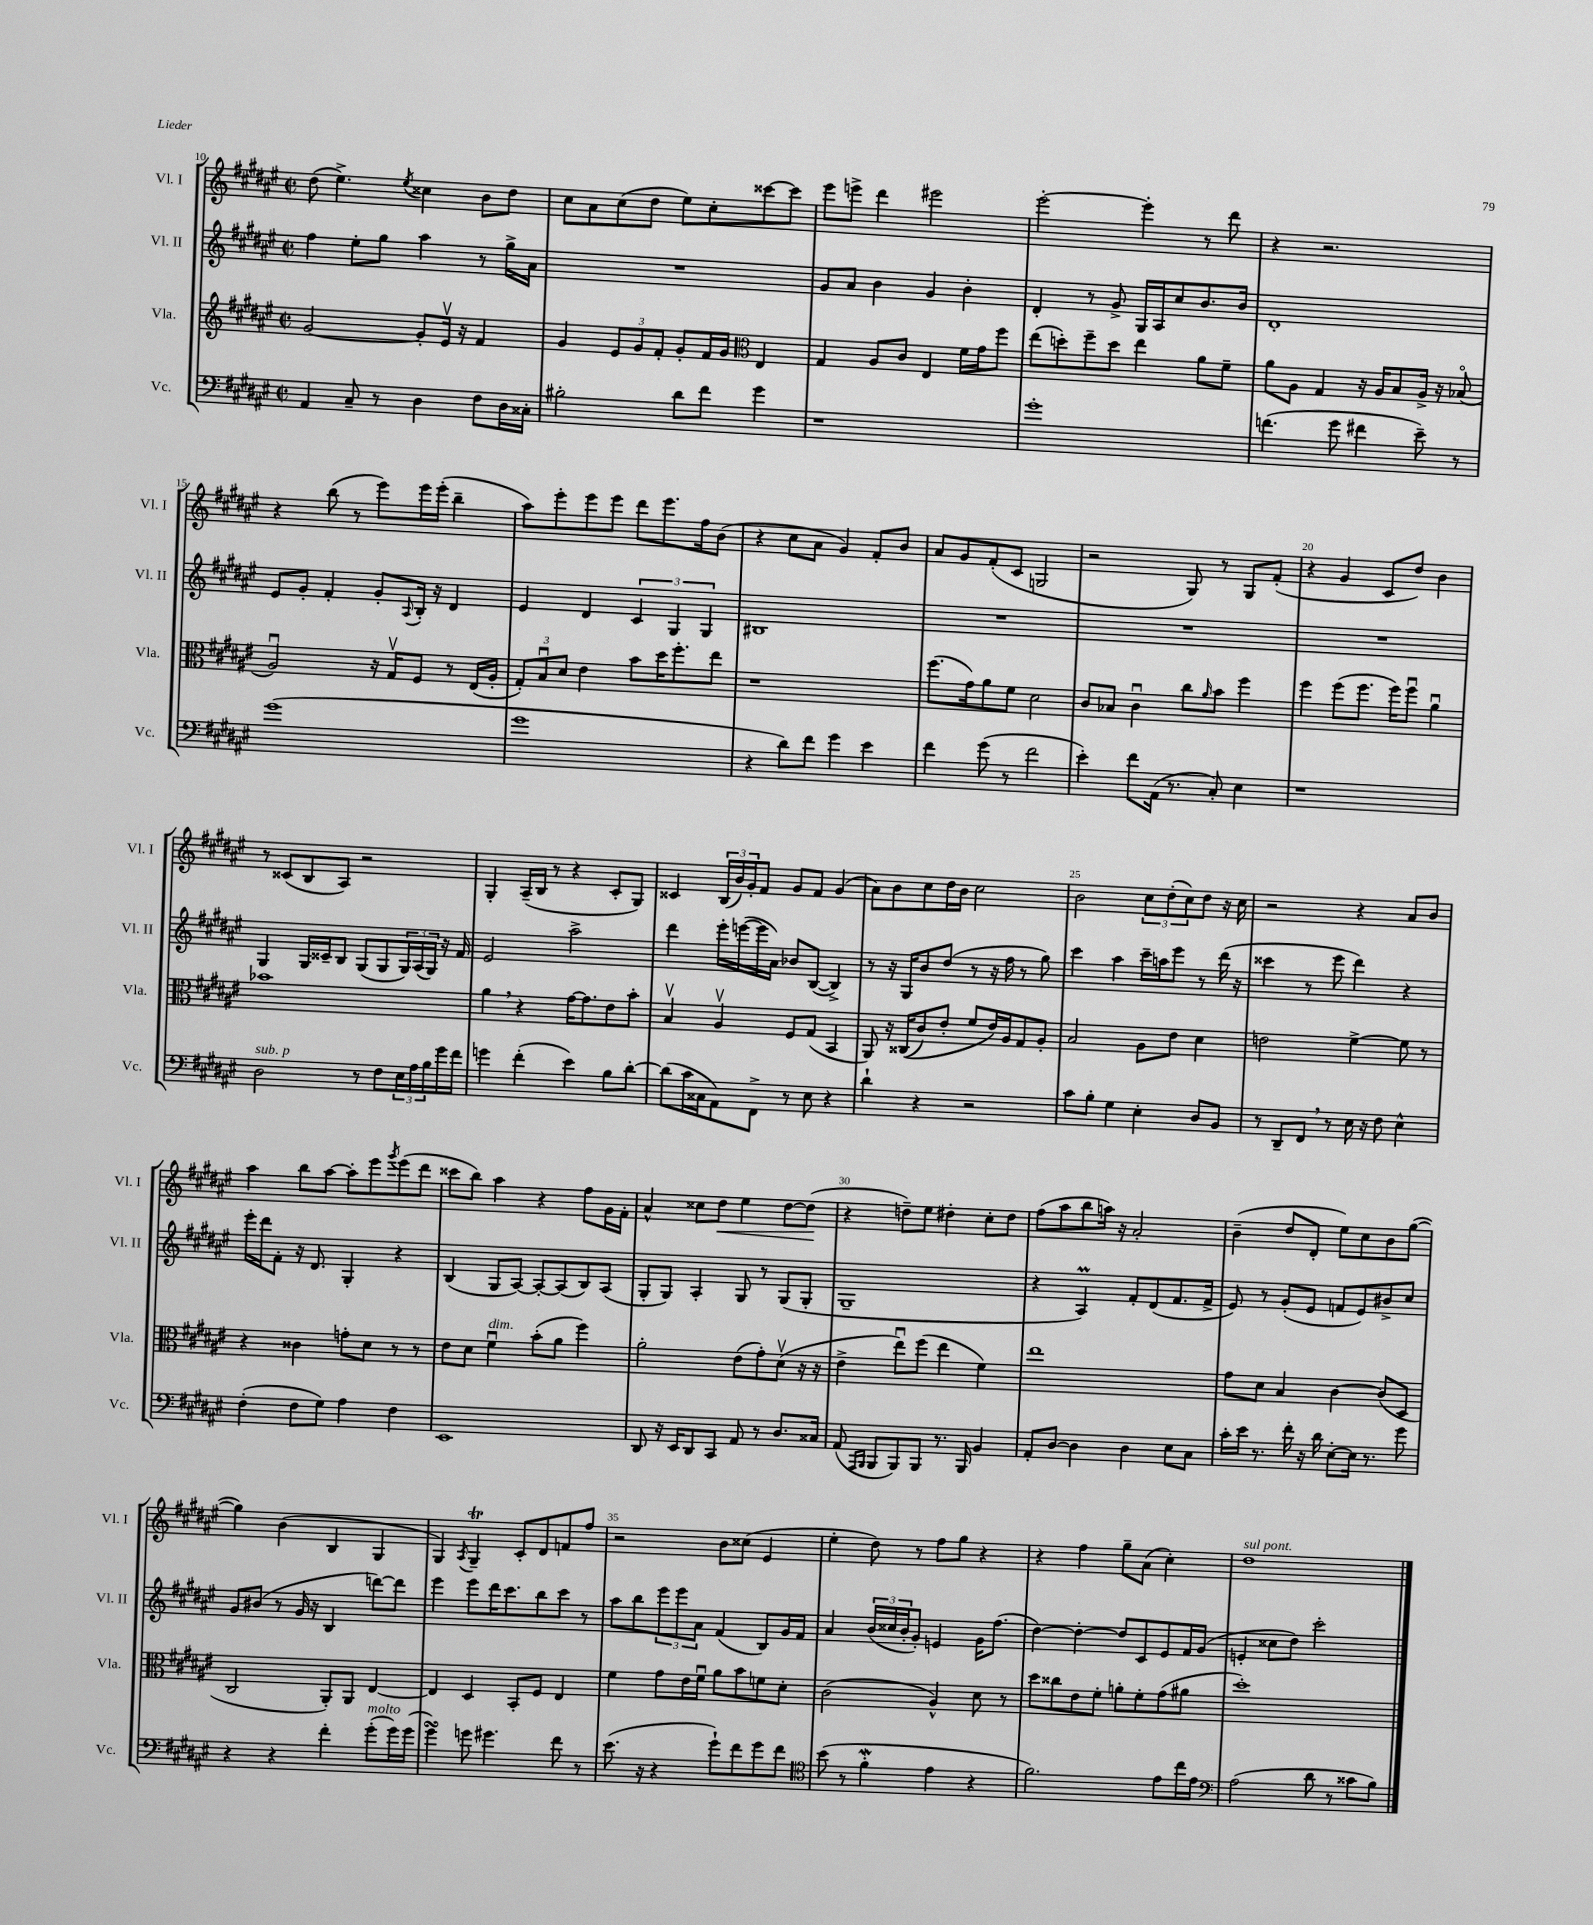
<<
\new StaffGroup <<
\new Staff = "s0" \with { instrumentName = "Vl. I" shortInstrumentName = "Vl. I" } {
    \clef treble \key fis \major \defaultTimeSignature \time 2/2
    dis''8( eis''4.->) \acciaccatura { eis''8 } cisis''4 b'8 dis''8 |
    cis''8 ais'8 cis''8( dis''8 eis''8) cis''8-. cisis'''8~ cisis'''8 |
    eis'''8 e'''8-> dis'''4 eis'''2 |
    eis'''2~-. eis'''4-. r8 dis'''8 |
    r4 r2. |
    r4 b''8( r8 eis'''8) eis'''16 eis'''16-.( b''4-- |
    ais''8) eis'''8-. eis'''8 eis'''8 dis'''8 eis'''8. fis''16 b'8( |
    r4 cis''8 ais'8 gis'4) fis'8-. b'8 |
    ais'8 gis'8 fis'8-.( cis'8 g2 |
    r2 gis8) r8 gis8 fis'8-.( |
    r4 gis'4 cis'8 dis''8) b'4 |
    r8 cisis'8( b8 ais8) r2 |
    gis4-. ais16--( b16 r8 r4 cis'8-. gis8) |
    cisis'4 \tuplet 3/2 { b16( b'16) gis'16-. } fis'8 gis'8 fis'8 gis'4( |
    ais'8) b'8 cis''8 dis''16 b'16 cis''2 |
    b'2 \tuplet 3/2 { cis''8 dis''8-.( cis''8) } dis''8 r16 cis''16 |
    r2 r4 ais'8 b'8 |
    ais''4 b''8 ais''8~ ais''8-. eis'''8 \acciaccatura { gis'''8 } eis'''8( dis'''8 |
    cisis'''8 b''8) ais''4 r4 fis''8 gis'16 fis'16-. |
    ais'4-^ cisis''8 dis''8\< eis''4 dis''8~ dis''8\!( |
    r4 d''8--) eis''8 dis''4-. cis''8-. dis''8 |
    fis''8( ais''8 b''8 a''16) r16 ais'2-. |
    b'4--( dis''8 dis'8-. eis''8) cis''8 b'8 gis''8~( |
    gis''4) b'4( b4 gis4 |
    gis4) \acciaccatura { ais8 } gis4--\trill cis'8-. dis'8 f'8 fis''8 |
    r2 b'8 cisis''8( eis'4 |
    eis''4-. dis''8) r8 fis''8 gis''8 r4 |
    r4 fis''4 gis''8-- ais'8( cis''4-.) |
    dis''1^\markup { \italic "sul pont." } \bar "|." |
}
\new Staff = "s1" \with { instrumentName = "Vl. II" shortInstrumentName = "Vl. II" } {
    \clef treble \key fis \major \defaultTimeSignature \time 2/2
    fis''4 eis''8-. gis''8 ais''4 r8 gis''16-> ais'16 |
    R1 |
    gis'8 ais'8 b'4 gis'4 b'4-. |
    dis'4-. r8 gis'8-> gis16 ais16 cis''8 b'8. b'16 |
    dis'1-. |
    eis'8 gis'8-. fis'4-. gis'8-. \appoggiatura { ais8 } b16-. r16 dis'4 |
    eis'4 dis'4 \tuplet 3/2 { cis'4 gis4 gis4 } |
    bis1 |
    R1 |
    R1 |
    R1 |
    gis4 gis16 cisis'16-- b8 gis8( gis8 \tuplet 3/2 { gis16) ais16( gis16) } r16 fis'16 |
    eis'2 ais''2-> |
    dis'''4 eis'''16-. e'''16~( e'''16 ais'16) bes'8 b8~( b4->) |
    r8 r16 gis16 b'8 dis''8( r8 r16 fis''16 r8 gis''8) |
    cis'''4 ais''4 cis'''16-- a''16 eis'''8 r8 dis'''16( r16 |
    cisis'''4 r8 eis'''8 dis'''4) r4 |
    eis'''16-. dis'''16 fis'8-. r16 dis'8. gis4-. r4 |
    b4( gis8 ais8~) ais8~-. ais8( b8) ais8( |
    gis8-. gis8) ais4-. gis8 r8 gis8( gis8-. |
    gis1-- |
    r4 ais4\prall) fis'8-. dis'8( fis'8. fis'16-> |
    eis'8) r8 gis'8-.( eis'8 f'8 eis'8) bis'8-> cis''8 |
    gis'8 bis'8( r8 gis'16 r16 b4 d'''8~) d'''8 |
    eis'''4 eis'''8 dis'''16 cis'''8. b''8 cis'''8 r8 |
    ais''8 b''8 \tuplet 3/2 { eis'''8 eis'''8 ais'8 } fis'4( b8) gis'16 fis'16 |
    ais'4 \tuplet 3/2 { b'16( cisis''16 b'16-. } gis'8-.) e'4 gis'16 fis''8.( |
    dis''4~) dis''4~-. dis''8 cis'8 eis'8 fis'16 gis'16( |
    e'4-. cisis''8 dis''8) cis'''2-. \bar "|." |
}
\new Staff = "s2" \with { instrumentName = "Vla." shortInstrumentName = "Vla." } {
    \clef treble \key fis \major \defaultTimeSignature \time 2/2
    gis'2~ gis'8-. eis'16\upbow r16 fis'4 |
    gis'4 \tuplet 3/2 { eis'8 gis'8 fis'8-. } gis'8-. fis'16 gis'16 \clef alto eis4 |
    gis4 ais8 cis'8 eis4 fis'16 gis'16 fis''8 |
    eis''8( d''8-.) fis''8-- d''8 eis''4 ais'8 fis'8-- |
    ais'8 ais8 gis4 r16 ais16 b8 ais16-> r16 bes8\flageolet( |
    ais2\downbow) r16 gis16\upbow fis8 r8 eis16( ais16-. |
    \tuplet 3/2 { gis8-.) b8\downbow dis'8 } eis'4 b'8 dis''16 fis''8.-. eis''8 |
    r1 |
    fis''8.( gis'16) ais'8 fis'8 dis'2 |
    cis'8 bes8 cis'4\downbow cis''8 \grace { ais'16 } b'8 fis''4 |
    fis''4 fis''8( fis''8. fis''16) fis''8\downbow ais'4\downbow |
    bes'1 |
    ais'4 \breathe r4 gis'16~ gis'8. eis'8 b'8-. |
    b4\upbow ais4\upbow fis8 gis8( b,4 |
    ais,8) r16 cisis16(\( cis'8) eis'8-. fis'8 eis'16\) ais16 gis8 ais8-. |
    b2 ais8 eis'8 dis'4 |
    e'2 fis'4~-> fis'8 r8 |
    r4 cisis'4 g'8-. dis'8 r8 r8 |
    eis'8 dis'8 fis'4\downbow^\markup { \italic "dim." } b'8-.( ais'8 fis''4) |
    ais'2-. eis'8( gis'8-.) dis'8\upbow( r16 r16 |
    eis'4-> eis''8\downbow) fis''8( eis''4 fis'4) |
    eis''1 |
    gis'8 dis'8 b4 cis'4~ cis'8( dis8 |
    cis2 ais,8-.) ais,8 eis4~ |
    eis4 dis4 b,8-. fis8 eis4 |
    fis'4 gis'8 eis'16 fis'16\downbow ais'8 b'8 f'8 dis'8-. |
    cis'2( ais4-^) dis'8 r8 |
    dis''8 cisis''8 eis'8 fis'8-. a'8-. fis'8-. gis'8( ais'8 |
    dis''1-.) \bar "|." |
}
\new Staff = "s3" \with { instrumentName = "Vc." shortInstrumentName = "Vc." } {
    \clef bass \key fis \major \defaultTimeSignature \time 2/2
    ais,4 cis8-- r8 dis4 fis8 dis16 cisis16-. |
    bis2-. dis'8 fis'8 gis'4 |
    r1 |
    gis'1-. |
    f'4.( gis'8 fis'4 eis'8--) r8 |
    gis'1( |
    gis'1 |
    r4 dis'8) fis'8 gis'4 eis'4 |
    fis'4 gis'8( r8 fis'2 |
    eis'4-.) fis'8 ais,16( r8. cis8-.) eis4 |
    r1 |
    dis2^\markup { \italic "sub. p" } r8 fis8 \tuplet 3/2 { eis16 ais16 b16 } gis'16 fis'16 |
    g'4 fis'4-.( eis'4) b8 dis'8~-. |
    dis'8( cis'16 cisis16 ais,8) fis,8-> r8 eis8 r4 |
    dis'4-! r4 r2 |
    cis'8 b8-. gis4 eis4-. dis8 b,8 |
    r8 dis,8-- fis,8 \breathe r8 eis16 r16 fis8 eis4-^ |
    fis4-.( fis8 gis8) ais4 fis4 |
    eis,1 |
    dis,8 r16 eis,16 dis,8 cis,8 ais,8 r8 dis8. cisis16 |
    ais,8( \grace { ais,,16 b,,16 } b,,8 b,,8) b,,8 r8. b,,16 b,4 |
    ais,8-. dis8~ dis4 dis4 eis8 cis8 |
    cis'16-. eis'16 r8. fis'16-. r16 dis'16 eis8~-. eis16 r8. gis'8 |
    r4 r4 fis'4-. gis'8-.^\markup { \italic "molto" }( gis'16) gis'16( |
    gis'4\turn) g'8 gis'4. fis'8 r8 |
    eis'8.( r16 r4 gis'8-!) fis'8 gis'8 fis'8 |
    \clef tenor b'8( r8 fis'4-.\mordent eis'4 r4 |
    fis'2.) eis'8 cis''16 eis'16 |
    \clef bass ais2( dis'8 r8 cisis'8 b8) \bar "|." |
}
>>
>>
\layout { \context { \Score currentBarNumber = #10 \override BarNumber.break-visibility = ##(#f #t #t) barNumberVisibility = #(every-nth-bar-number-visible 5) } }
